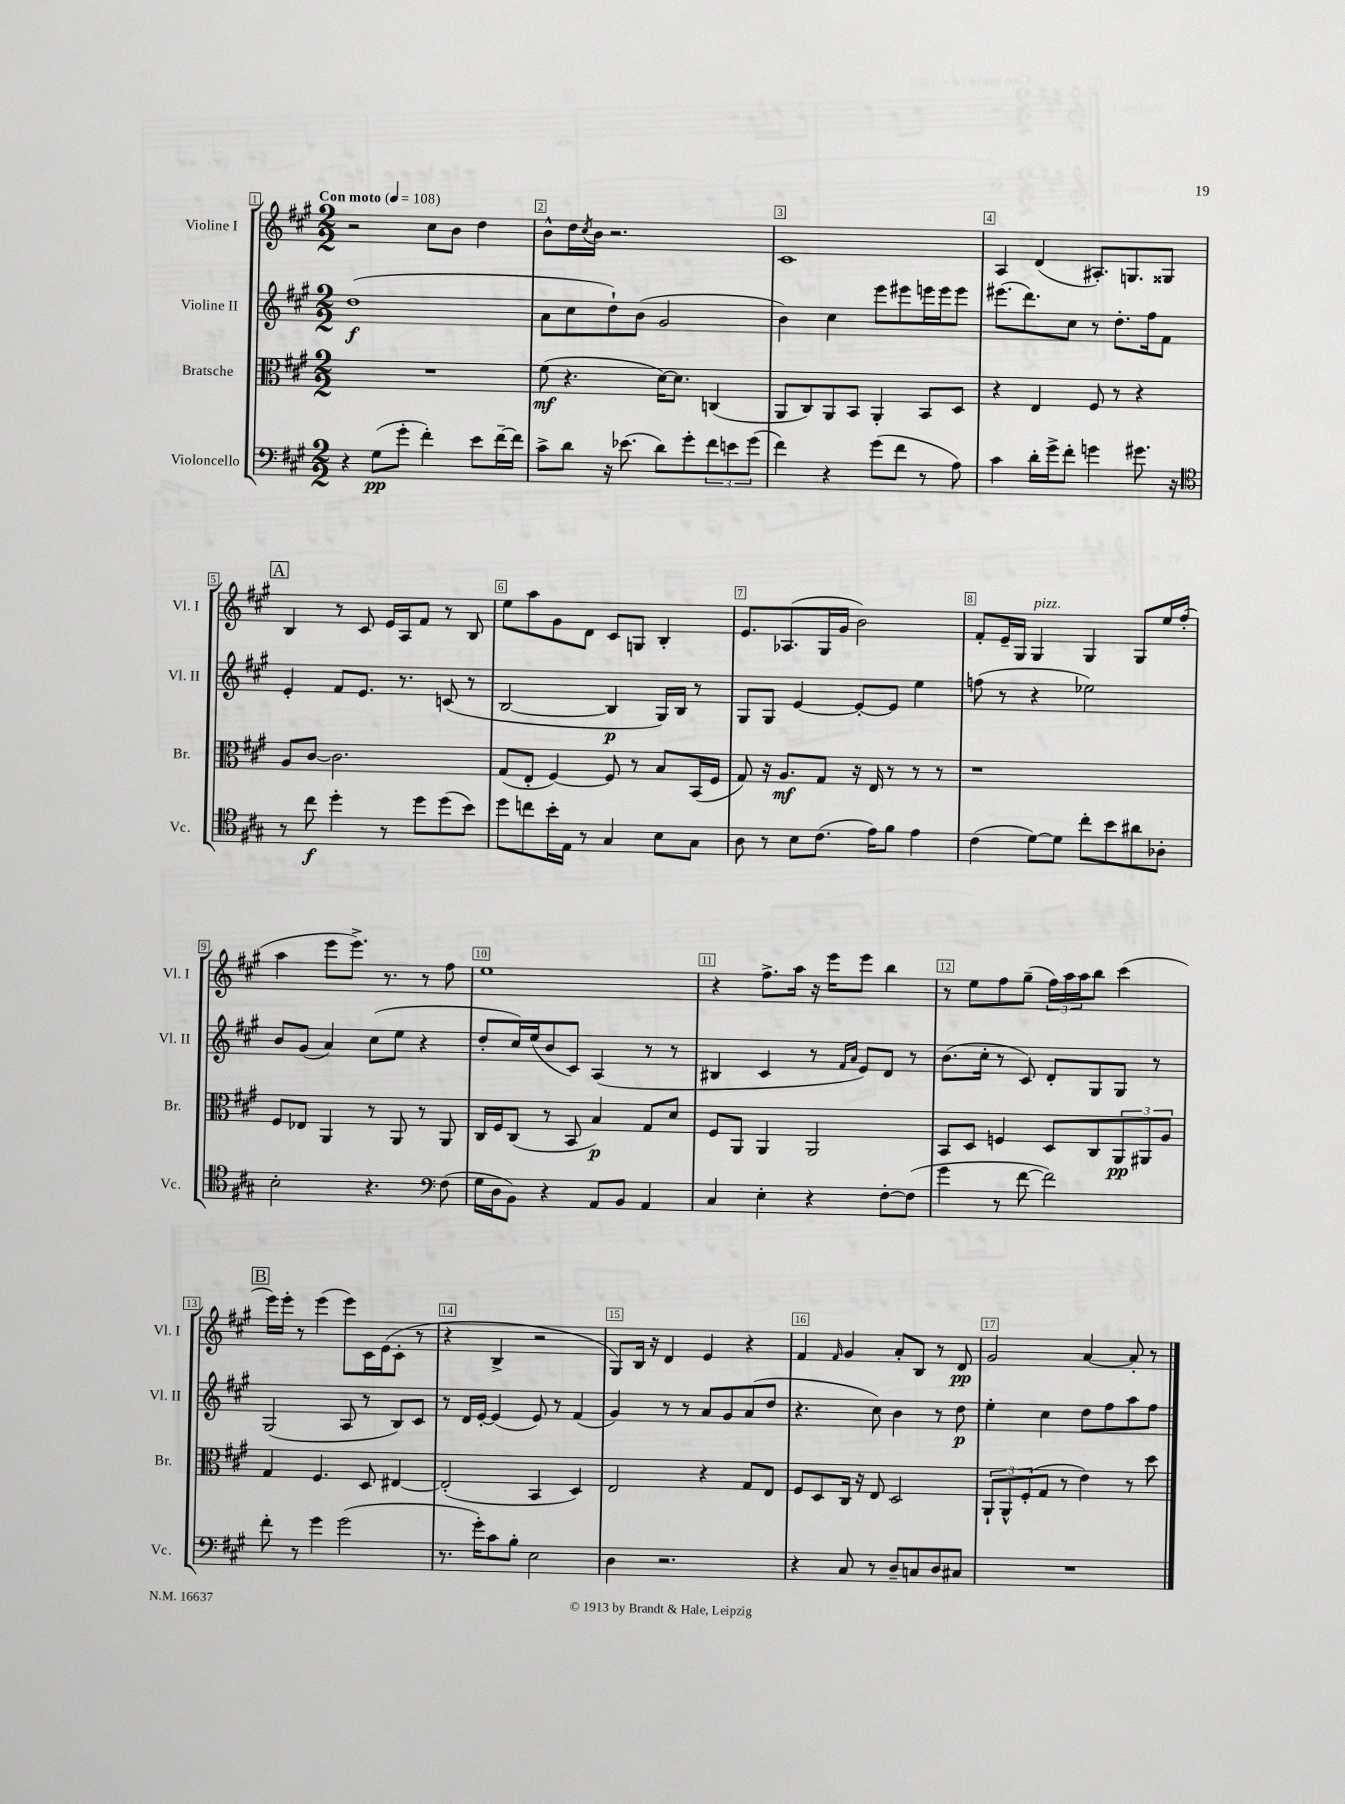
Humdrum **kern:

**kern	**dynam	**kern	**dynam	**kern	**dynam	**kern	**dynam
*part4	*part4	*part3	*part3	*part2	*part2	*part1	*part1
*staff4	*staff4	*staff3	*staff3	*staff2	*staff2	*staff1	*staff1
*I"Violoncello	*	*I"Bratsche	*	*I"Violine II	*	*I"Violine I	*
*I'Vc.	*	*I'Br.	*	*I'Vl. II	*	*I'Vl. I	*
*clefF4	*	*clefC3	*	*clefG2	*	*clefG2	*
*k[f#c#g#]	*	*k[f#c#g#]	*	*k[f#c#g#]	*	*k[f#c#g#]	*
*M2/2	*	*M2/2	*	*M2/2	*	*M2/2	*
*MM108	*	*MM108	*	*MM108	*	*MM108	*
=1	=1	=1	=1	=1	=1	=1	=1
!	!	!	!	!	!	!LO:TX:a:B:t=Con moto	!
4r	.	1r	.	(1dd	f	2r	.
(8G#\L	pp	.	.	.	.	.	.
8g#'\J	.	.	.	.	.	.	.
4f#'\)	.	.	.	.	.	8cc#\L	.
.	.	.	.	.	.	8b\J	.
8e\L	.	.	.	.	.	4dd\	.
[16f#~\L	.	.	.	.	.	.	.
16f#\JJ]	.	.	.	.	.	.	.
=2	=2	=2	=2	=2	=2	=2	=2
8c#^\L	.	(8f#\	mf	8a\L	.	8b^^\L	.
8d\J	.	4.r	.	8cc#\	.	16dd\L	.
.	.	.	.	.	.	8qcc#/	.
.	.	.	.	.	.	16b\JJ	.
16r	.	.	.	8dd`\)	.	2.r	.
(8.e-X\	.	.	.	.	.	.	.
.	.	.	.	(8b\J	.	.	.
8d\L)	.	[16d\KL)	.	2g#/	.	.	.
.	.	8.d\J]	.	.	.	.	.
8g#'\	.	.	.	.	.	.	.
12f#\	.	(4Cn/	.	.	.	.	.
12en\	.	.	.	.	.	.	.
(12g#\J	.	.	.	.	.	.	.
=3	=3	=3	=3	=3	=3	=3	=3
4f#\)	.	8AA/L	.	4b\)	.	1c#	.
.	.	8C#/)	.	.	.	.	.
4r	.	8AA/	.	4cc#\	.	.	.
.	.	8BB/J	.	.	.	.	.
(8g#\L	.	4AA'/	.	8eee\L	.	.	.
8f#\J	.	.	.	8eee#X\	.	.	.
8r	.	8BB/L	.	16eeen\L	.	.	.
.	.	.	.	16eee\J	.	.	.
8A\)	.	8D/J	.	8eee\J	.	.	.
=4	=4	=4	=4	=4	=4	=4	=4
4c#\	.	4r	.	(8.eee#X\L	.	4A/	.
.	.	.	.	8.ddd\)	.	.	.
16d'\LL	.	4E/	.	.	.	(4d/	.
16g#^\J	.	.	.	.	.	.	.
8f#'\J	.	.	.	8cc#\J	.	.	.
4gn\	.	8F#/	.	8r	.	8.A#X'/L)	.
.	.	8r	.	8.dd'\L	.	.	.
.	.	.	.	.	.	8.Gn/	.
8.g#X\	.	4r	.	.	.	.	.
.	.	.	.	16ff#\k	.	.	.
.	.	.	.	8f#\J	.	8G##X/J	.
16r	.	.	.	.	.	.	.
!!LO:LB:g=z
!!LO:REH:place=s1:t=A
=5	=5	=5	=5	=5	=5	=5	=5
*clefC4	*	*	*	*	*	*	*
8r	.	8A/L	.	4e'/	.	4B/	.
8cc#\	f	[8c#/J	.	.	.	.	.
4dd'\	.	2.c#\]	.	8f#/L	.	8r	.
.	.	.	.	8.e/J	.	8c#/	.
8r	.	.	.	.	.	16e/LL	.
.	.	.	.	8.r	.	16A/J	.
8dd\L	.	.	.	.	.	8f#/J	.
(8dd\	.	.	.	(8cn/	.	8r	.
8b\J)	.	.	.	8r	.	8B/	.
=6	=6	=6	=6	=6	=6	=6	=6
8dd\L	.	(8G#/L	.	[2B/	.	8ee\L	.
8ccn\	.	8E'/J	.	.	.	8aa\	.
16b'\L	.	[4F#/)	.	.	.	8g#\	.
16E\JJ	.	.	.	.	.	.	.
8r	.	.	.	.	.	8d\J	.
4G#/	.	8F#/]	.	4B/]	p	8c#/L	.
.	.	8r	.	.	.	8Gn/J	.
8B\L	.	8B/L	.	16G#/LL)	.	4B'/	.
.	.	.	.	16B/JJ	.	.	.
8G#\J	.	(16BB/L	.	8r	.	.	.
.	.	16F#/JJ	.	.	.	.	.
=7	=7	=7	=7	=7	=7	=7	=7
8A\	.	8G#/)	.	8G#/L	.	8.e/L	.
8r	.	16r	.	8G#/J	.	.	.
.	.	8.A/L	mf	.	.	(8.A-X/	.
8B\L	.	.	.	[4e/	.	.	.
(8.c#\J	.	8G#/J	.	.	.	16G#/L	.
.	.	.	.	.	.	16g#/JJ	.
.	.	16r	.	8e'/L_	.	2b\)	.
16e\KL)	.	16E/	.	.	.	.	.
8f#\J	.	8r	.	8e/J]	.	.	.
4e\	.	8r	.	4ee\	.	.	.
.	.	8r	.	.	.	.	.
=8	=8	=8	=8	=8	=8	=8	=8
(4c#\	.	1r	.	(8ffn\	.	8f#'/L	.
.	.	.	.	8r	.	16e~/L	.
.	.	.	.	.	.	16G#/JJ	.
!	!	!	!	!	!	!LO:TX:a:i:t=pizz.	!
[8d\L)	.	.	.	4r	.	4G#/	.
8d\J]	.	.	.	.	.	.	.
8cc#'\L	.	.	.	2ee-X\)	.	4G#/	.
8b\	.	.	.	.	.	.	.
8a#X\	.	.	.	.	.	8G#/L	.
8A-X'\J	.	.	.	.	.	16ee/L	.
.	.	.	.	.	.	(16ff#'/JJ	.
!!LO:LB:g=z
=9	=9	=9	=9	=9	=9	=9	=9
2B'\	.	8F#/L	.	8b/L	.	4aa\	.
.	.	8E-X/J	.	(8g#/J	.	.	.
.	.	4AA/	.	4a/)	.	8eee\L	.
.	.	.	.	.	.	8.eee^\J)	.
4.r	.	8r	.	(8cc#\L	.	.	.
.	.	.	.	.	.	8.r	.
.	.	8AA/	.	8ee\J	.	.	.
.	.	8r	.	4r	.	8r	.
*clefF4	*	*	*	*	*	*	*
(8F#\	.	8AA/	.	.	.	8ff#\	.
=10	=10	=10	=10	=10	=10	=10	=10
16G#\LL	.	16C#/LL	.	8dd'/L	.	1ee	.
16D\J	.	16F#/J	.	.	.	.	.
8BB\J)	.	(8C#/J	.	16cc#/L)	.	.	.
.	.	.	.	(16ee/J	.	.	.
4r	.	8r	.	8b/	.	.	.
.	.	8BB/	.	8c#/J)	.	.	.
8AA/L	.	4B/)	p	(4A/	.	.	.
8BB/J	.	.	.	.	.	.	.
4AA/	.	8G#/L	.	8r	.	.	.
.	.	8d/J	.	8r	.	.	.
=11	=11	=11	=11	=11	=11	=11	=11
4C#/	.	8F#/L	.	4B#X/	.	4r	.
.	.	8AA/J	.	.	.	.	.
4E'\	.	4AA/	.	4c#/	.	8.ff#^\L	.
.	.	.	.	.	.	16aa\Jk	.
4r	.	2AA/	.	8r	.	16r	.
.	.	.	.	.	.	16eee\KL	.
.	.	.	.	16qqf#/LL	.	.	.
.	.	.	.	16qqa/JJ	.	.	.
.	.	.	.	8e/L)	.	8eee\J	.
[8F#'\L	.	.	.	8d/J	.	4bb\	.
(8F#\J]	.	.	.	8r	.	.	.
=12	=12	=12	=12	=12	=12	=12	=12
4g#\	.	8BB/L	.	(8.b\L	.	8r	.
.	.	8D/J	.	.	.	8ee\L	.
.	.	.	.	16cc#'\Jk	.	.	.
8r	.	4Fn/	.	8r	.	8ff#\	.
[8f#\	.	.	.	8c#/)	.	(8gg#~\J	.
2f#\])	.	8D/L	.	8d'/L	.	24ff#\LL)	.
.	.	.	.	.	.	24aa\	.
.	.	.	.	.	.	24aa\J	.
.	.	8C#/	.	8G#/	.	8bb\J	.
.	.	12AA/	pp	8G#/J	.	(4ccc#\	.
.	.	12AA#X/	.	.	.	.	.
.	.	.	.	8r	.	.	.
.	.	12A/J	.	.	.	.	.
!!LO:LB:g=z
!!LO:REH:place=s1:t=B
=13	=13	=13	=13	=13	=13	=13	=13
8f#'\	.	4G#/	.	(2G#/	.	16eee\LL)	.
.	.	.	.	.	.	16eee'\JJ	.
8r	.	.	.	.	.	8r	.
4g#\	.	4.F#/	.	.	.	(4eee\	.
(2g#\	.	.	.	8A/	.	8eee\L)	.
.	.	8D/	.	8r	.	16c#\L	.
.	.	.	.	.	.	(16e\J	.
.	.	[4E#X/	.	8B/L)	.	8c#'\J	.
.	.	.	.	8c#/J	.	8r	.
=14	=14	=14	=14	=14	=14	=14	=14
8.r	.	(2E#'/]	.	8r	.	4r	.
.	.	.	.	16d/LL	.	.	.
16g#'\KL)	.	.	.	[16e'/JJ	.	.	.
8c#\	.	.	.	(4e/]	.	4B^/	.
8B'\J	.	.	.	.	.	.	.
2E\	.	4BB/	.	8e/)	.	2r	.
.	.	.	.	8r	.	.	.
.	.	4D/)	.	(4f#/	.	.	.
=15	=15	=15	=15	=15	=15	=15	=15
4D\	.	2E/	.	4g#/)	.	8G#/L)	.
.	.	.	.	.	.	16B/Jk	.
.	.	.	.	.	.	16r	.
2.r	.	.	.	8r	.	4d/	.
.	.	.	.	8r	.	.	.
.	.	4r	.	8a/L	.	4e/	.
.	.	.	.	8g#/	.	.	.
.	.	8G#/L	.	(8a/	.	4r	.
.	.	8E/J	.	8dd/J	.	.	.
=16	=16	=16	=16	=16	=16	=16	=16
4r	.	8F#/L	.	4.r	.	4f#/	.
.	.	8D/	.	.	.	.	.
.	.	.	.	.	.	16qqf#/	.
8C#/	.	16C#/Jk	.	.	.	4g#/	.
.	.	16r	.	.	.	.	.
8r	.	8E/	.	8cc#\)	.	.	.
8D~/L	.	2D/	.	4b\	.	8a'/L	.
8Cn/	.	.	.	.	.	8B/J	.
8D/	.	.	.	8r	.	8r	.
8C#X/J	.	.	.	8dd\	p	8d/	pp
=17	=17	=17	=17	=17	=17	=17	=17
1r	.	12AA`/L	.	4ee'\	.	2g#/	.
.	.	12AA^^/	.	.	.	.	.
.	.	(12F#'/	.	.	.	.	.
.	.	8G#/J	.	4cc#\	.	.	.
.	.	8r	.	.	.	.	.
.	.	4e\)	.	8dd\L	.	[4a/	.
.	.	.	.	8ff#\	.	.	.
.	.	8r	.	8aa\	.	8a'/]	.
.	.	8dd\	.	8ff#\J	.	8r	.
==	==	==	==	==	==	==	==
*-	*-	*-	*-	*-	*-	*-	*-
